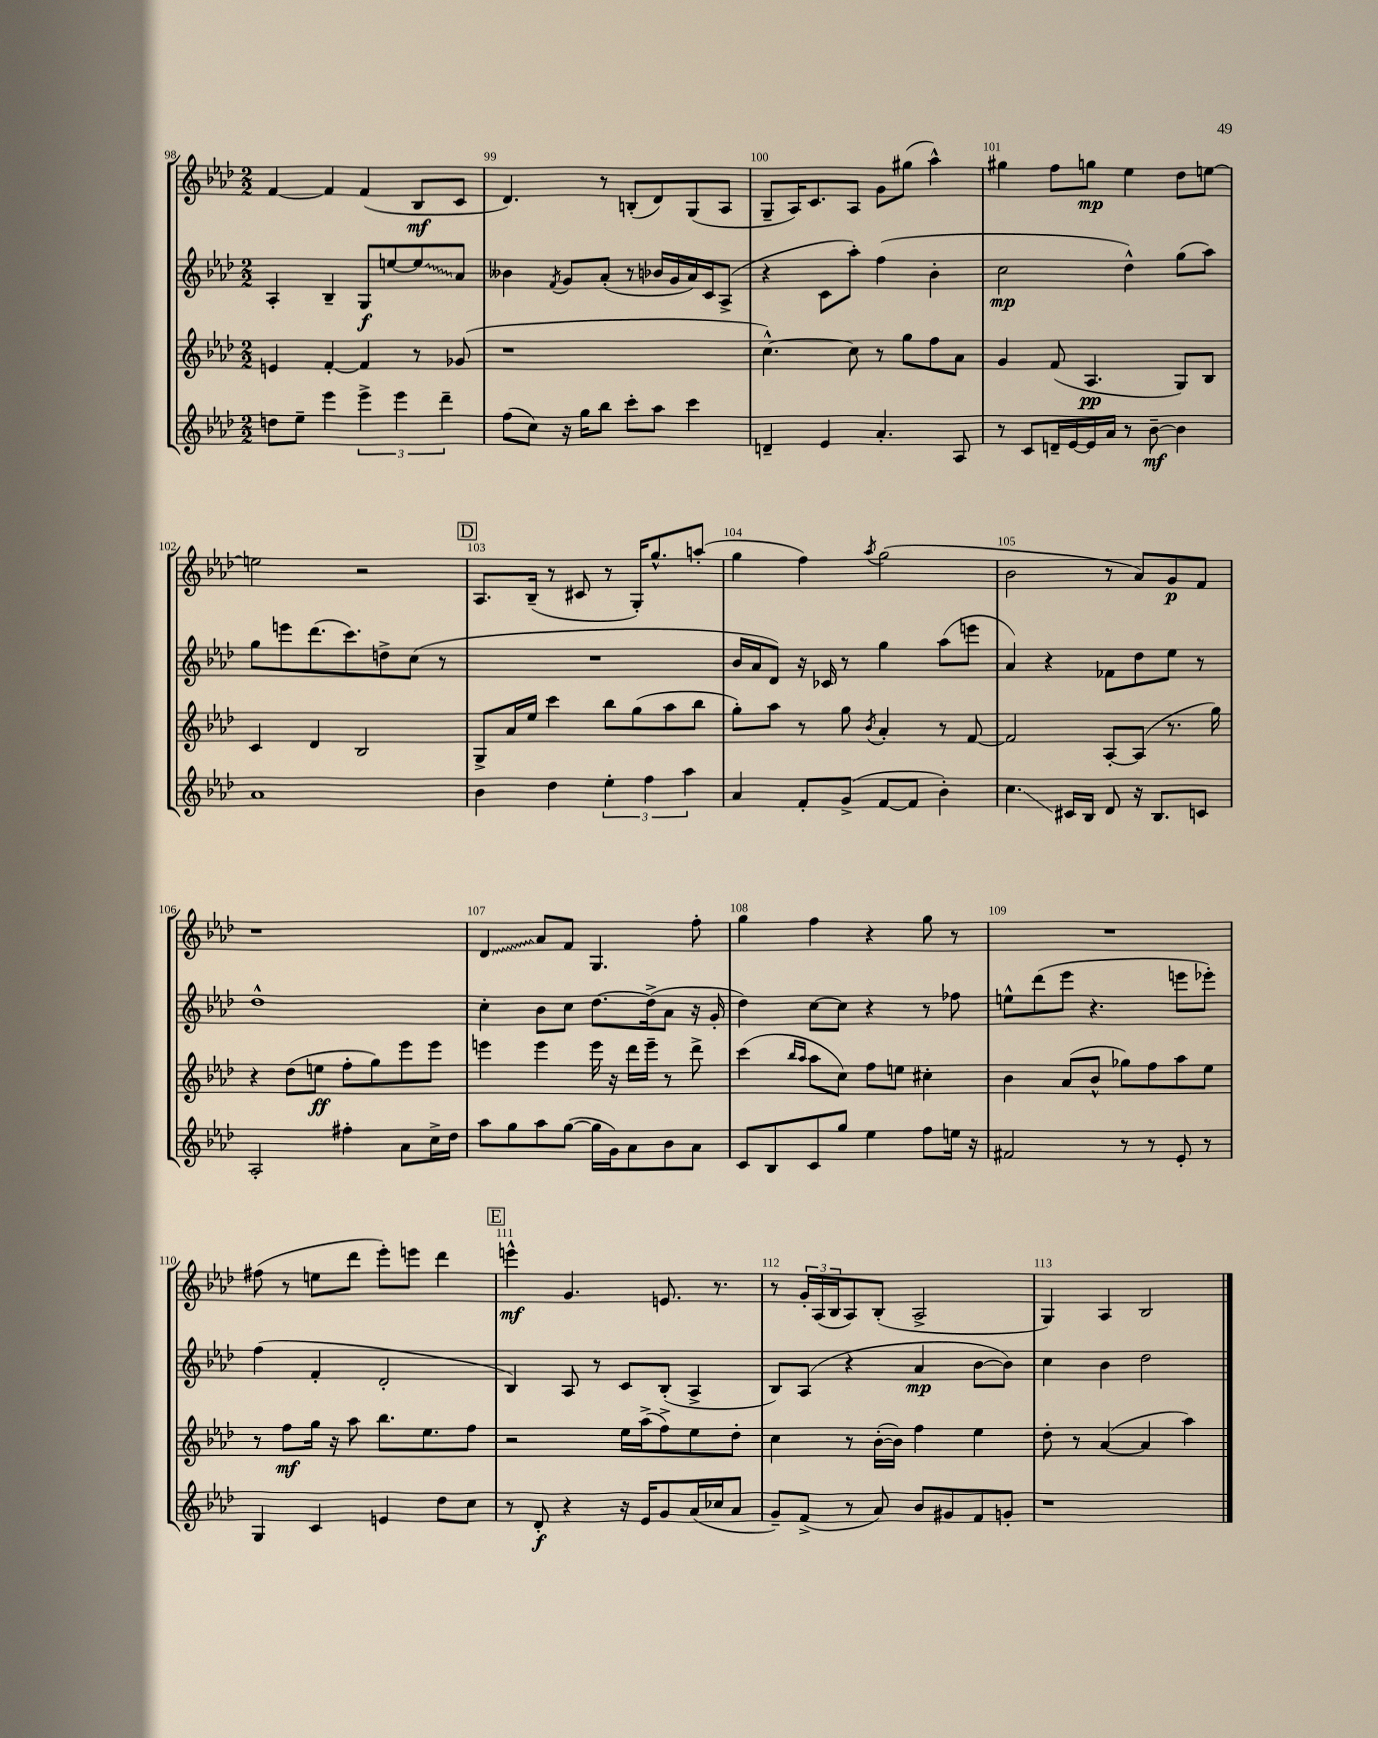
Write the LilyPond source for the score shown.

<<
\new StaffGroup <<
\new Staff = "s0" {
    \clef treble \key aes \major \numericTimeSignature \time 2/2
    f'4~ f'4 f'4( bes8\mf c'8 |
    des'4.) r8 b8-.( des'8) g8( aes8 |
    g8-- aes16) c'8. aes8 g'8 gis''8( aes''4-^) |
    gis''4 f''8 g''8\mp ees''4 des''8 e''8~ |
    e''2 r2 |
    \mark \markup { \box "D" } aes8. bes16--( r8 cis'8 r8 g16-.) g''8.-^ a''8-.( |
    g''4 f''4) \acciaccatura { aes''8 } g''2( |
    bes'2 r8 aes'8) g'8\p f'8 |
    r1 |
    \once \override Glissando.style = #'zigzag des'4\glissando aes'8 f'8 g4. f''8-. |
    g''4 f''4 r4 g''8 r8 |
    R1 |
    fis''8( r8 e''8 des'''8 ees'''8-.) e'''8 des'''4 |
    \mark \markup { \box "E" } e'''4-^\mf g'4. e'8. r8. |
    r8 \tuplet 3/2 { g'16-. aes16( bes16 } aes8) bes8-.( aes2-> |
    g4) aes4 bes2 \bar "|." |
}
\new Staff = "s1" {
    \clef treble \key aes \major \numericTimeSignature \time 2/2
    aes4-. bes4-- g8\f e''8~ \once \override Glissando.style = #'zigzag e''8\glissando aes'8 |
    beses'4 \acciaccatura { f'8 } g'8 aes'8-.( r8 bes'16 g'16 aes'16) c'16 aes8->( |
    r4 c'8 aes''8-.) f''4( bes'4-. |
    c''2\mp des''4-^) g''8( aes''8) |
    g''8 e'''8 des'''8.( c'''8.) d''8-> c''8( r8 |
    \mark \markup { \box "D" } R1 |
    bes'16 aes'16 des'8) r16 ces'16 r8 g''4 aes''8( e'''8 |
    aes'4) r4 fes'8 des''8 ees''8 r8 |
    des''1-^ |
    c''4-. bes'8 c''8 des''8.~ des''16->( aes'8 r16 g'16-. |
    des''4) c''8~ c''8 r4 r8 fes''8 |
    e''8-^ des'''8( ees'''8 r4. e'''8 ees'''8-.) |
    f''4( f'4-. des'2-. |
    \mark \markup { \box "E" } bes4) aes8 r8 c'8 bes8-.( aes4-> |
    bes8) aes8( r4 aes'4\mp bes'8~ bes'8) |
    c''4 bes'4 des''2 \bar "|." |
}
\new Staff = "s2" {
    \clef treble \key aes \major \numericTimeSignature \time 2/2
    e'4 f'4~-. f'4 r8 ges'8( |
    r1 |
    c''4.~-^) c''8 r8 g''8 f''8 aes'8 |
    g'4 f'8( aes4.\pp g8) bes8 |
    c'4 des'4 bes2 |
    \mark \markup { \box "D" } g8-> aes'16 ees''16 c'''4 bes''8 g''8( aes''8 bes''8 |
    g''8-.) aes''8 r8 g''8 \acciaccatura { bes'8 } aes'4-. r8 f'8~ |
    f'2 aes8~-. aes8( r8. g''16) |
    r4 des''8( e''8\ff f''8-. g''8) ees'''8 ees'''8 |
    e'''4 e'''4 e'''16 r16 des'''16 e'''16-- r8 des'''8-> |
    c'''4( \grace { bes''16 aes''16 } aes''8 c''8) f''8 e''8 cis''4-. |
    bes'4 aes'8( bes'8-^ ges''8) f''8 aes''8 ees''8 |
    r8 f''8\mf g''16 r16 aes''8 bes''8. ees''8. f''8 |
    \mark \markup { \box "E" } r2 ees''16 aes''16->( f''8->) ees''8 des''8-. |
    c''4 r8 bes'16~-.( bes'16) f''4 ees''4 |
    des''8-. r8 aes'4~( aes'4 aes''4) \bar "|." |
}
\new Staff = "s3" {
    \clef treble \key aes \major \numericTimeSignature \time 2/2
    d''8 ees''8-- ees'''4 \tuplet 3/2 { ees'''4-> ees'''4 des'''4-- } |
    f''8( c''8) r16 g''16 bes''8 c'''8-. aes''8 c'''4 |
    d'4-- ees'4 aes'4.-. aes8 |
    r8 c'8 d'16-- ees'16~ ees'16 aes'16 r8 bes'8~--\mf bes'4 |
    aes'1 |
    \mark \markup { \box "D" } bes'4 des''4 \tuplet 3/2 { ees''4-. f''4 aes''4 } |
    aes'4 f'8-. g'8->( f'8~ f'8 bes'4-.) |
    c''4.\glissando cis'16 bes16 des'8 r16 bes8. c'8 |
    aes2-. fis''4-. aes'8 c''16-> des''16 |
    aes''8 g''8 aes''8 g''8~( g''16 g'16) aes'8 bes'8 aes'8 |
    c'8 bes8 c'8 g''8 ees''4 f''8 e''16 r16 |
    fis'2 r8 r8 ees'8-. r8 |
    g4 c'4 e'4 des''8 c''8 |
    \mark \markup { \box "E" } r8 des'8-.\f r4 r16 ees'16 g'8 aes'16( ces''16 aes'8 |
    g'8--) f'8->( r8 aes'8) bes'8 gis'8 f'8 g'8-. |
    r1 \bar "|." |
}
>>
>>
\layout { \context { \Score currentBarNumber = #98 \override BarNumber.break-visibility = ##(#f #t #t) barNumberVisibility = #all-bar-numbers-visible } }
